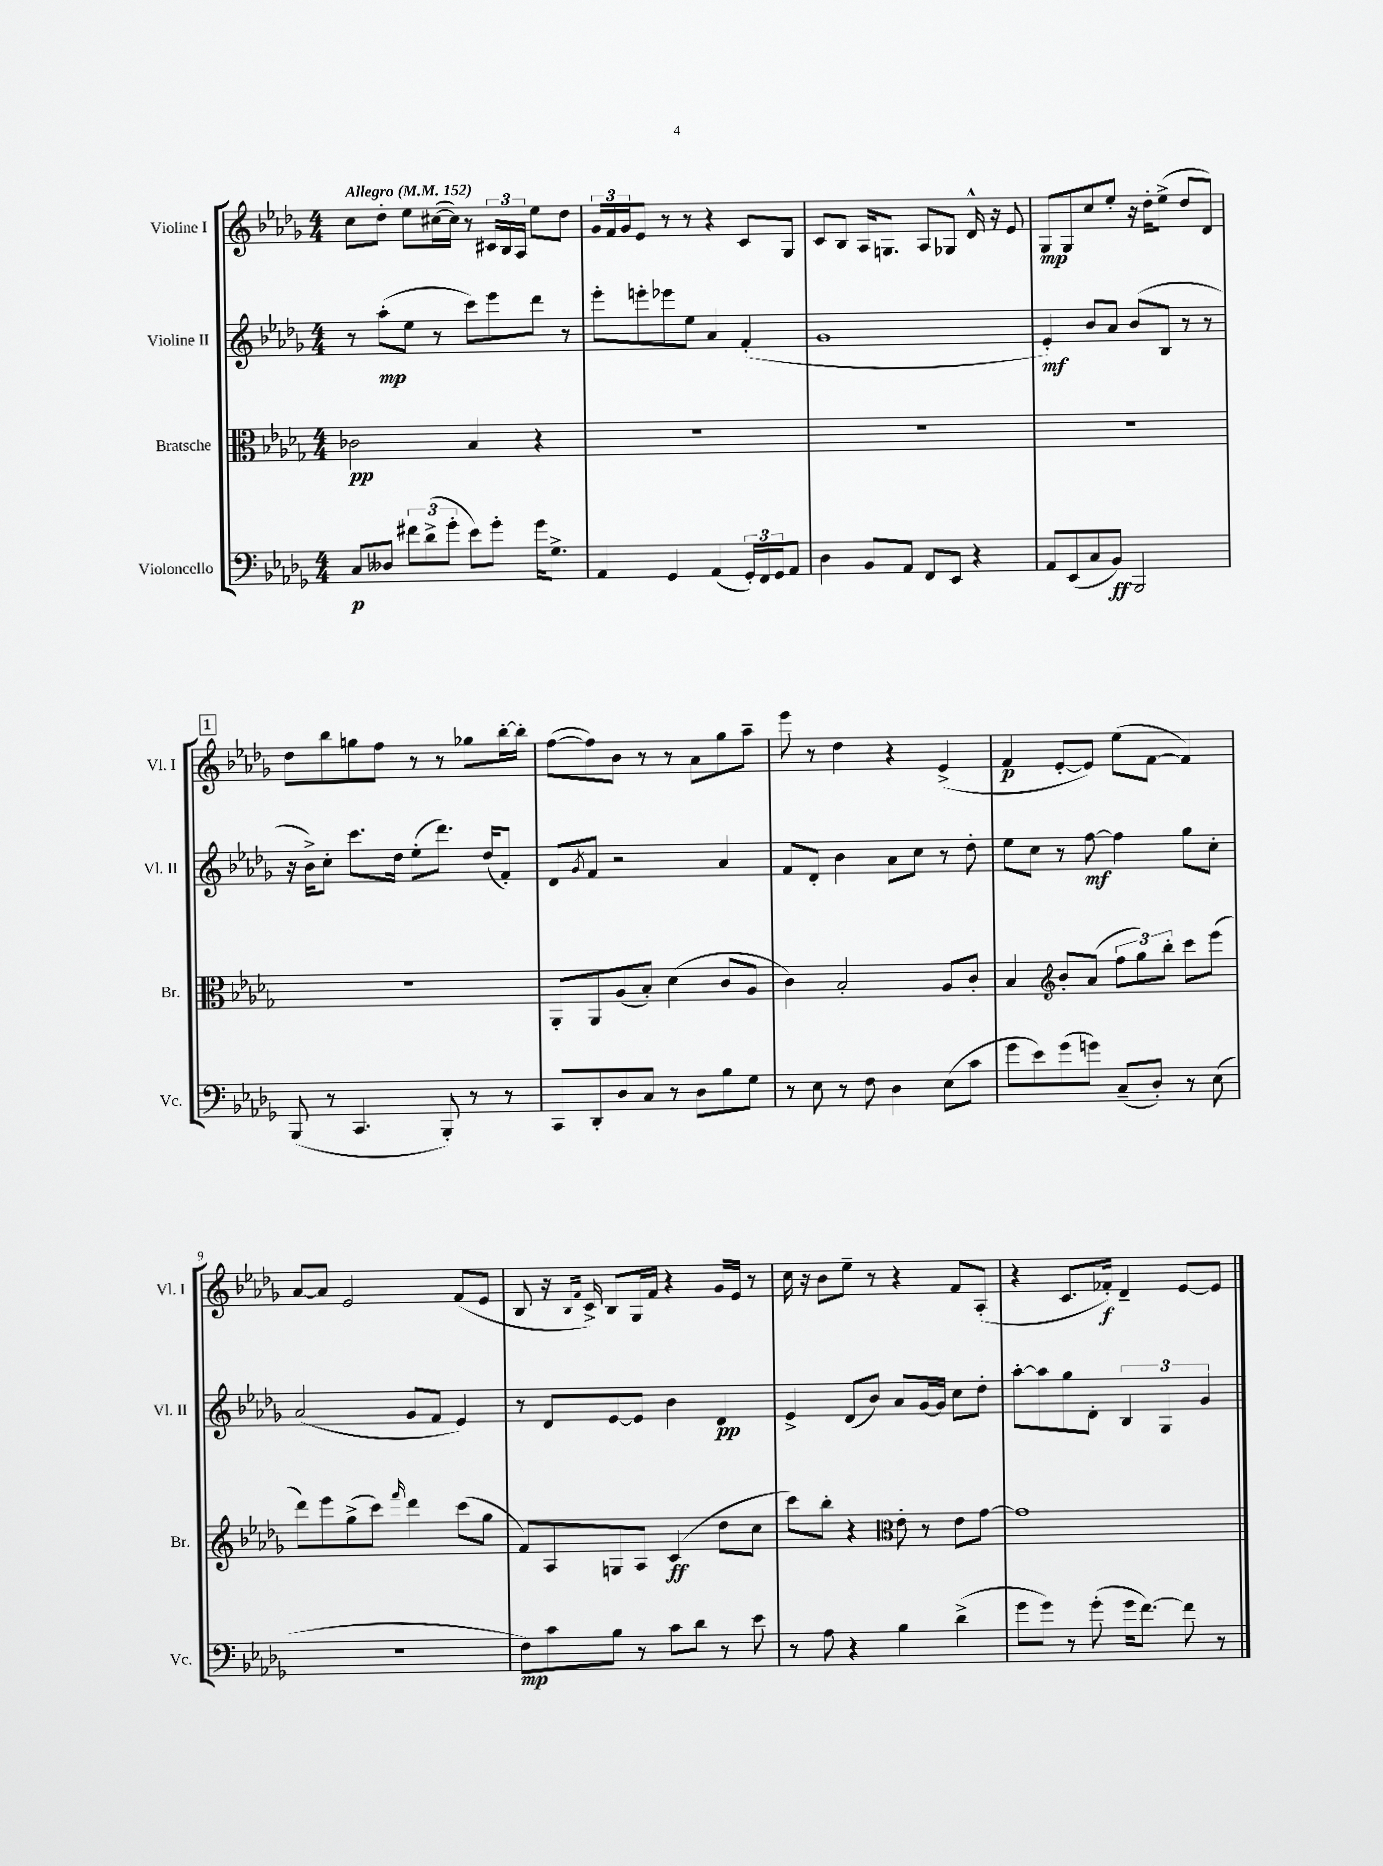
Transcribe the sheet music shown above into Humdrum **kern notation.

**kern	**dynam	**kern	**dynam	**kern	**dynam	**kern	**dynam
*part4	*part4	*part3	*part3	*part2	*part2	*part1	*part1
*staff4	*staff4	*staff3	*staff3	*staff2	*staff2	*staff1	*staff1
*I"Violoncello	*	*I"Bratsche	*	*I"Violine II	*	*I"Violine I	*
*I'Vc.	*	*I'Br.	*	*I'Vl. II	*	*I'Vl. I	*
*clefF4	*	*clefC3	*	*clefG2	*	*clefG2	*
*k[b-e-a-d-g-]	*	*k[b-e-a-d-g-]	*	*k[b-e-a-d-g-]	*	*k[b-e-a-d-g-]	*
*M4/4	*	*M4/4	*	*M4/4	*	*M4/4	*
*MM152	*	*MM152	*	*MM152	*	*MM152	*
=1	=1	=1	=1	=1	=1	=1	=1
!	!	!	!	!	!	!LO:TX:a:B:t=Allegro	!
8C/L	p	2c-X\	pp	8r	.	8cc\L	.
8D--X/J	.	.	.	(8aa-'\L	mp	8dd-'\J	.
12f#X\L	.	.	.	8ee-\J	.	8ee-\L	.
(12d-^\	.	.	.	.	.	.	.
.	.	.	.	8r	.	([16cc#X\L	.
12g-'\J	.	.	.	.	.	.	.
.	.	.	.	.	.	16cc#\JJ])	.
8e-\L)	.	4B-/	.	8ccc\L)	.	8r	.
8g-'\J	.	.	.	8eee-\	.	24c#X/LL	.
.	.	.	.	.	.	24B-/	.
.	.	.	.	.	.	24A-/JJ	.
16g-\KL	.	4r	.	8ddd-\J	.	8ee-\L	.
8.G-^\J	.	.	.	.	.	.	.
.	.	.	.	8r	.	8dd-\J	.
=2	=2	=2	=2	=2	=2	=2	=2
4AA-/	.	1r	.	8eee-'\L	.	24g-/LL	.
.	.	.	.	.	.	24f/	.
.	.	.	.	.	.	24g-/J	.
.	.	.	.	8eeen'\	.	8e-/J	.
4GG-/	.	.	.	8eee-X\	.	8r	.
.	.	.	.	8ee-\J	.	8r	.
(4AA-/	.	.	.	4a-/	.	4r	.
24GG-'/LL)	.	.	.	(4f'/	.	8c/L	.
24FF/	.	.	.	.	.	.	.
24GG-/J	.	.	.	.	.	.	.
8AA-/J	.	.	.	.	.	8G-/J	.
=3	=3	=3	=3	=3	=3	=3	=3
4D-\	.	1r	.	1g-	.	8c/L	.
.	.	.	.	.	.	8B-/J	.
8BB-/L	.	.	.	.	.	16A-/KL	.
.	.	.	.	.	.	8.Gn/J	.
8AA-/J	.	.	.	.	.	.	.
8FF/L	.	.	.	.	.	8A-/L	.
8EE-/J	.	.	.	.	.	8G-X/J	.
4r	.	.	.	.	.	16d-^^/	.
.	.	.	.	.	.	16r	.
.	.	.	.	.	.	8e-/	.
=4	=4	=4	=4	=4	=4	=4	=4
8AA-/L	.	1r	.	4e-'/)	mf	8G-/L	mp
(8EE-/	.	.	.	.	.	8G-/	.
8C/	.	.	.	8b-/L	.	8cc/	.
8BB-/J)	ff	.	.	8a-/J	.	8ee-'/J	.
2BBB-/	.	.	.	(8b-/L	.	16r	.
.	.	.	.	.	.	16dd-'\KL	.
.	.	.	.	8B-/J	.	(8ee-^\J	.
.	.	.	.	8r	.	8dd-/L	.
.	.	.	.	8r	.	8d-/J)	.
!!LO:LB:g=z
!!LO:REH:place=s1:t=1
=5	=5	=5	=5	=5	=5	=5	=5
(8BBB-/	.	1r	.	16r	.	8dd-\L	.
.	.	.	.	16b-^\KL)	.	.	.
8r	.	.	.	8cc'\J	.	8bb-\	.
4.CC/	.	.	.	8.ccc\L	.	8ggn\	.
.	.	.	.	.	.	8ff\J	.
.	.	.	.	16dd-\Jk	.	.	.
.	.	.	.	(8ee-'\L	.	8r	.
8BBB-'/)	.	.	.	8.ddd-\J)	.	8r	.
8r	.	.	.	.	.	8gg-X\L	.
.	.	.	.	(16dd-/KL	.	.	.
8r	.	.	.	8f'/J)	.	[16bb-'\L	.
.	.	.	.	.	.	16bb-'\JJ]	.
=6	=6	=6	=6	=6	=6	=6	=6
8CC/L	.	8AA-'/L	.	8d-/L	.	([8ff\L	.
.	.	.	.	8qg-/	.	.	.
8DD-'/	.	8AA-/	.	8f/J	.	8ff\])	.
8D-/	.	(8A-/	.	2r	.	8b-\J	.
8C/J	.	8B-'/J)	.	.	.	8r	.
8r	.	(4d-\	.	.	.	8r	.
8D-\L	.	.	.	.	.	8a-\L	.
8B-\	.	8c/L	.	4a-/	.	8gg-\	.
8G-\J	.	8A-/J	.	.	.	8aa-~\J	.
=7	=7	=7	=7	=7	=7	=7	=7
8r	.	4c\)	.	8f/L	.	8eee-\	.
8E-\	.	.	.	8d-'/J	.	8r	.
8r	.	2B-'/	.	4b-\	.	4dd-\	.
8F\	.	.	.	.	.	.	.
4D-\	.	.	.	8a-\L	.	4r	.
.	.	.	.	8cc\J	.	.	.
(8E-\L	.	8A-/L	.	8r	.	(4e-^/	.
8c\J	.	8c'/J	.	8dd-'\	.	.	.
=8	=8	=8	=8	=8	=8	=8	=8
8g-\L	.	4B-/	.	8ee-\L	.	4f/	p
8e-\)	.	.	.	8cc\J	.	.	.
*	*	*clefG2	*	*	*	*	*
(8g-\	.	8b-'/L	.	8r	.	[8e-'/L	.
8gn\J)	.	(8a-/J	.	[8ff\	mf	8e-/J])	.
(8C~/L	.	12ff\L	.	4ff\]	.	(8ee-\L	.
.	.	12gg-\)	.	.	.	.	.
8D-'/J)	.	.	.	.	.	[8f\J	.
.	.	12bb-'\J	.	.	.	.	.
8r	.	8ccc\L	.	8gg-\L	.	4f/])	.
(8E-\	.	(8eee-\J	.	8cc'\J	.	.	.
!!LO:LB:g=z
=9	=9	=9	=9	=9	=9	=9	=9
1r	.	8ddd-\L)	.	(2a-/	.	[8a-/L	.
.	.	8eee-\	.	.	.	8a-/J]	.
.	.	(8gg-^\	.	.	.	2e-/	.
.	.	8ccc\J)	.	.	.	.	.
.	.	16qqfff/	.	.	.	.	.
.	.	4ddd-\	.	8g-/L	.	.	.
.	.	.	.	8f/J	.	.	.
.	.	(8ccc\L	.	4e-/)	.	(8f/L	.
.	.	8gg-\J	.	.	.	8e-/J	.
=10	=10	=10	=10	=10	=10	=10	=10
8F\L)	mp	8f/L)	.	8r	.	8B-/	.
8c\	.	8A-/	.	8d-/L	.	16r	.
.	.	.	.	.	.	16qqB-/LL	.
.	.	.	.	.	.	16qqf/JJ	.
.	.	.	.	.	.	16c^/)	.
8B-\J	.	8Gn/	.	[8e-/	.	8B-/L	.
8r	.	8A-/J	.	8e-/J]	.	16G-/L	.
.	.	.	.	.	.	16f/JJ	.
8c\L	.	(4c/	ff	4b-\	.	4r	.
8d-\J	.	.	.	.	.	.	.
8r	.	8dd-\L	.	4d-/	pp	16g-/LL	.
.	.	.	.	.	.	16e-/JJ	.
8e-\	.	8cc\J	.	.	.	8r	.
=11	=11	=11	=11	=11	=11	=11	=11
8r	.	8ccc\L)	.	4e-^/	.	16cc\	.
.	.	.	.	.	.	16r	.
8A-\	.	8bb-'\J	.	.	.	8b-\L	.
4r	.	4r	.	(8d-/L	.	8ee-~\J	.
.	.	.	.	8b-/J)	.	8r	.
*	*	*clefC3	*	*	*	*	*
4B-\	.	8e-'\	.	8a-/L	.	4r	.
.	.	8r	.	[16g-/L	.	.	.
.	.	.	.	16g-/JJ]	.	.	.
(4d-^\	.	8e-\L	.	8cc\L	.	8f/L	.
.	.	[8g-\J	.	8dd-'\J	.	(8A-'/J	.
=12	=12	=12	=12	=12	=12	=12	=12
8g-\L	.	1g-]	.	[8aa-'\L	.	4r	.
8g-\J)	.	.	.	8aa-\]	.	.	.
8r	.	.	.	8gg-\	.	8.c/L	.
(8g-'\	.	.	.	8d-'\J	.	.	.
.	.	.	.	.	.	16f-X'/Jk)	f
16g-\KL	.	.	.	6B-/	.	4d-~/	.
[8.f\J)	.	.	.	.	.	.	.
.	.	.	.	6G-/	.	.	.
8f\]	.	.	.	.	.	[8e-/L	.
.	.	.	.	6g-/	.	.	.
8r	.	.	.	.	.	8e-/J]	.
==	==	==	==	==	==	==	==
*-	*-	*-	*-	*-	*-	*-	*-
